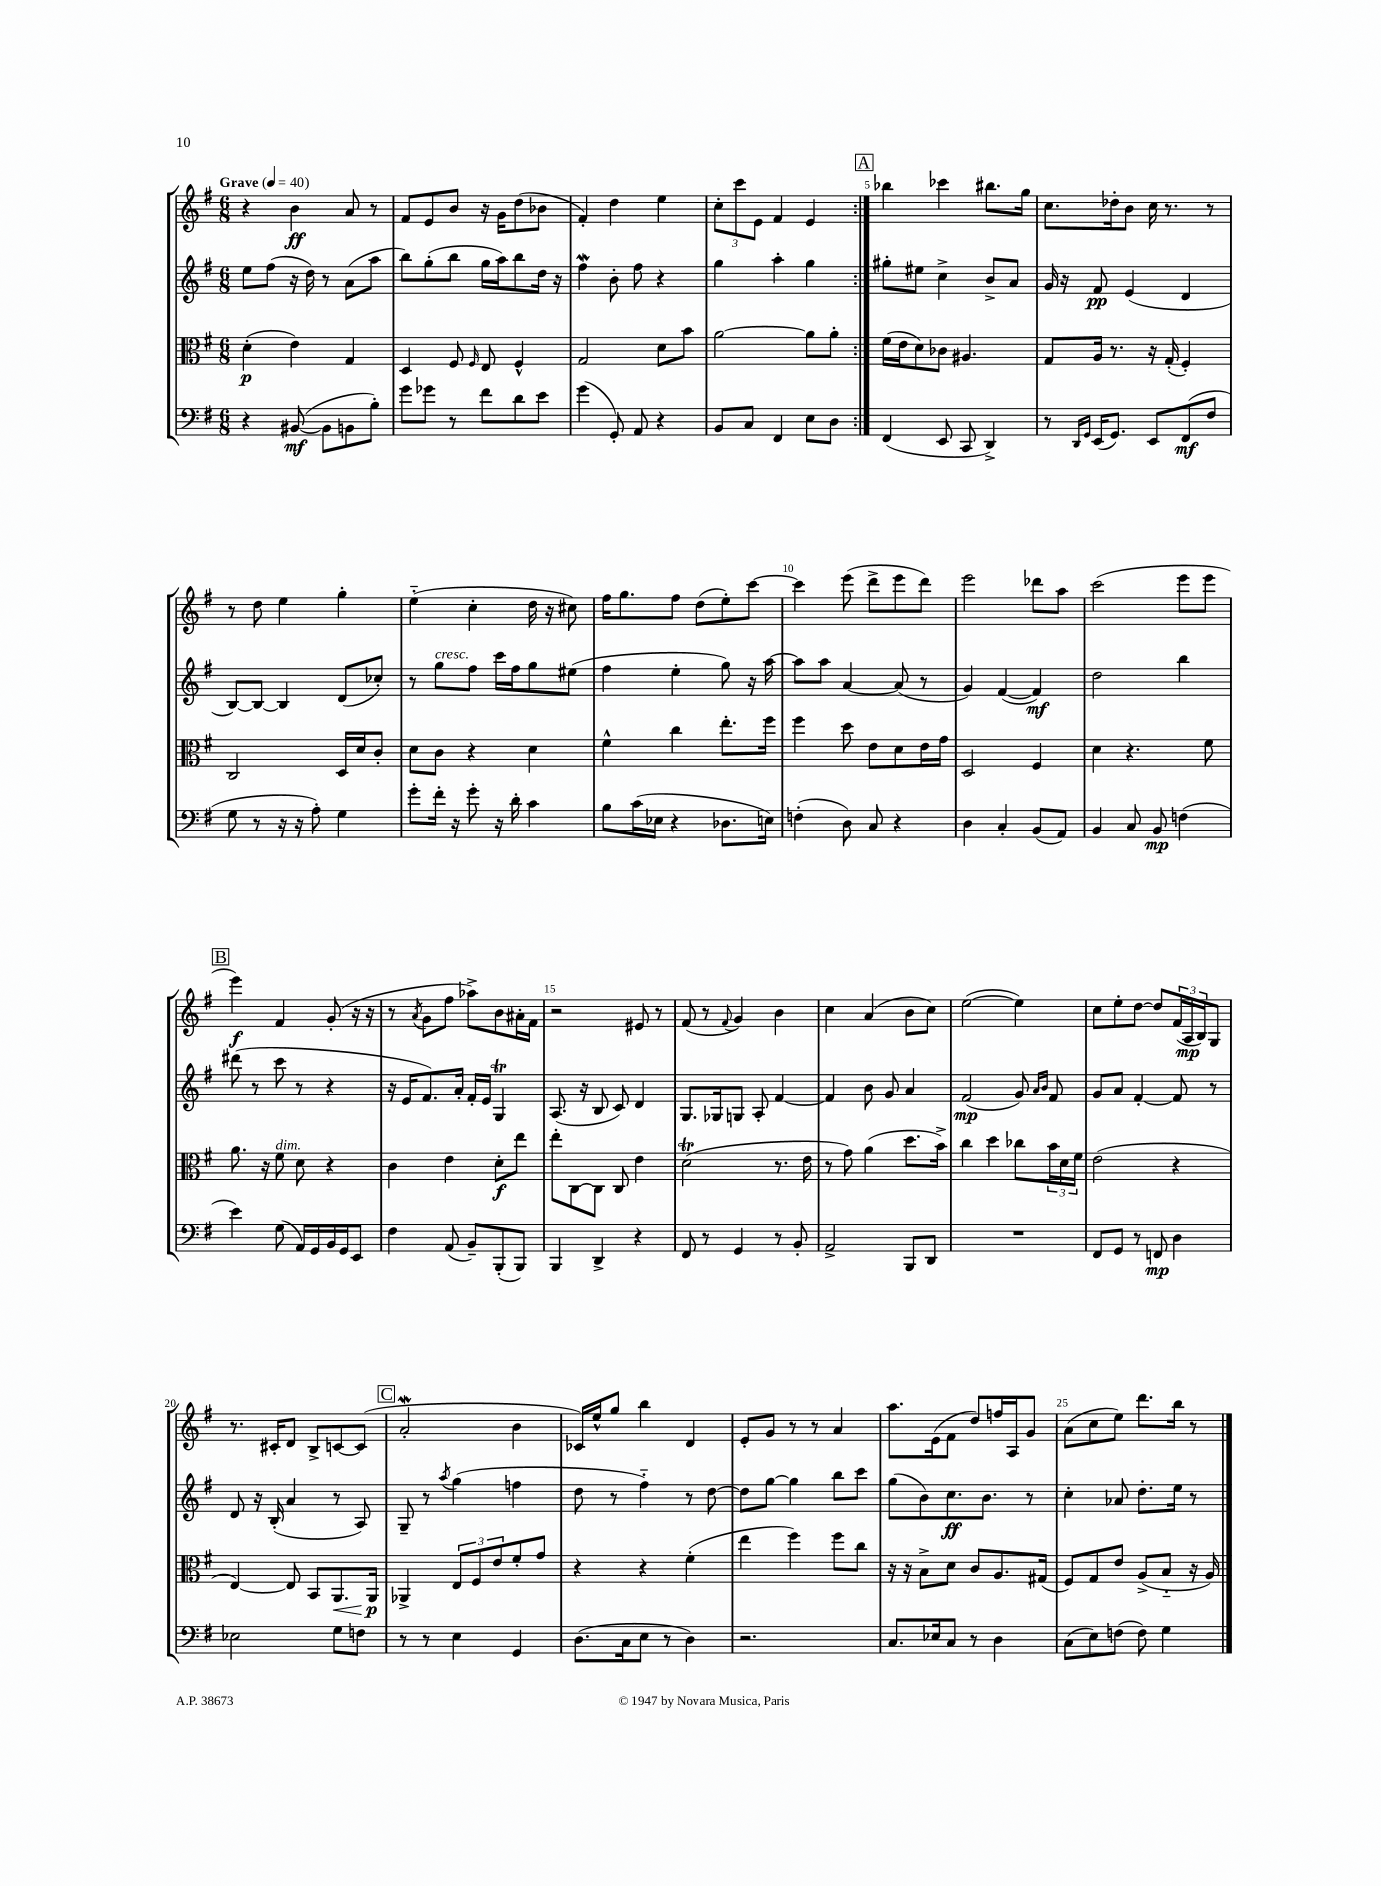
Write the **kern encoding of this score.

**kern	**dynam	**kern	**dynam	**kern	**dynam	**kern	**dynam
*part4	*part4	*part3	*part3	*part2	*part2	*part1	*part1
*staff4	*staff4	*staff3	*staff3	*staff2	*staff2	*staff1	*staff1
*clefF4	*	*clefC3	*	*clefG2	*	*clefG2	*
*k[f#]	*	*k[f#]	*	*k[f#]	*	*k[f#]	*
*M6/8	*	*M6/8	*	*M6/8	*	*M6/8	*
*MM40	*	*MM40	*	*MM40	*	*MM40	*
=1	=1	=1	=1	=1	=1	=1	=1
!	!	!	!	!	!	!LO:TX:a:B:t=Grave	!
4r	.	(4d'\	p	8ee\L	.	4r	.
.	.	.	.	(8ff#\J	.	.	.
([8BB#X/	mf	4e\)	.	16r	.	4b\	ff
.	.	.	.	16dd\)	.	.	.
8BB#\L]	.	.	.	8r	.	.	.
8BBn\	.	4G/	.	(8a\L	.	8a/	.
8B'\J)	.	.	.	8aa\J	.	8r	.
=2	=2	=2	=2	=2	=2	=2	=2
8g\L	.	4D/	.	8bb\L)	.	8f#/L	.
8g-X\J	.	.	.	(8gg'\	.	8e/	.
8r	.	8F#/	.	8bb\J	.	8b/J	.
.	.	16qqF#/	.	.	.	.	.
8f#\L	.	8E/	.	16gg\LL	.	16r	.
.	.	.	.	16aa\J)	.	16g\KL	.
8d\	.	4F#^^/	.	8bb\	.	(8dd\	.
8e\J	.	.	.	16dd\Jk	.	8b-X\J	.
.	.	.	.	16r	.	.	.
=3	=3	=3	=3	=3	=3	=3	=3
(4g\	.	2G/	.	4ff#W\	.	4f#'/)	.
8GG'/)	.	.	.	8b'\	.	4dd\	.
8AA/	.	.	.	8ff#\	.	.	.
4r	.	8d\L	.	4r	.	4ee\	.
.	.	8b\J	.	.	.	.	.
=4	=4	=4	=4	=4	=4	=4	=4
8BB/L	.	[2a\	.	4gg\	.	12cc'\L	.
.	.	.	.	.	.	12ccc\	.
8C/J	.	.	.	.	.	.	.
.	.	.	.	.	.	12e\J	.
4FF#/	.	.	.	4aa'\	.	4f#/	.
8E\L	.	8a\L]	.	4gg\	.	4e/	.
8D\J	.	8a'\J	.	.	.	.	.
!!LO:REH:place=s1:t=A
=5:|!	=5:|!	=5:|!	=5:|!	=5:|!	=5:|!	=5:|!	=5:|!
(4FF#/	.	(16f#\LL	.	8gg#X'\L	.	4bb-X\	.
.	.	16e\J	.	.	.	.	.
.	.	8d\)	.	8ee#X\J	.	.	.
8EE/	.	8c-X\J	.	4cc^\	.	4ccc-X\	.
8CC/	.	4.A#X/	.	.	.	.	.
4DD^/)	.	.	.	8b^/L	.	8.bb#X\L	.
.	.	.	.	8a/J	.	.	.
.	.	.	.	.	.	16gg\Jk	.
=6	=6	=6	=6	=6	=6	=6	=6
8r	.	8G/L	.	16g/	.	8.cc\L	.
.	.	.	.	16r	.	.	.
16qqDD/LL	.	.	.	.	.	.	.
16qqGG/JJ	.	.	.	.	.	.	.
(16EE/KL	.	16A/Jk	.	8f#/	pp	.	.
8.GG/J)	.	8.r	.	.	.	16dd-X'\k	.
.	.	.	.	(4e/	.	8b\J	.
8EE/L	.	16r	.	.	.	16cc\	.
.	.	(16G'/	.	.	.	8.r	.
(8FF#/	mf	4F#'/)	.	4d/	.	.	.
8F#/J	.	.	.	.	.	8r	.
!!LO:LB:g=z
=7	=7	=7	=7	=7	=7	=7	=7
8G\	.	2C/	.	[8B/L)	.	8r	.
8r	.	.	.	8B/J_	.	8dd\	.
16r	.	.	.	4B/]	.	4ee\	.
16r	.	.	.	.	.	.	.
8A'\)	.	.	.	.	.	.	.
4G\	.	16D/LL	.	(8d/L	.	4gg'\	.
.	.	16d/J	.	.	.	.	.
.	.	8c'/J	.	8cc-X'/J)	.	.	.
=8	=8	=8	=8	=8	=8	=8	=8
8g'\L	.	8d\L	.	8r	.	(4ee\	.
!	!	!	!	!LO:TX:a:i:t=cresc.	!	!	!
16f#'\Jk	.	8c\J	.	8gg\L	.	.	.
16r	.	.	.	.	.	.	.
8g'\	.	4r	.	8ff#\J	.	4cc'\	.
16r	.	.	.	16ccc\LL	.	.	.
16d'\	.	.	.	16ff#\J	.	.	.
4c\	.	4d\	.	8gg\	.	16dd\	.
.	.	.	.	.	.	16r	.
.	.	.	.	(8ee#X\J	.	8cc#X\)	.
=9	=9	=9	=9	=9	=9	=9	=9
8B\L	.	4f#^^\	.	4ff#\	.	16ff#\KL	.
.	.	.	.	.	.	8.gg\	.
(16c\L	.	.	.	.	.	.	.
16E-X\JJ	.	.	.	.	.	.	.
4r	.	4cc\	.	4ee'\	.	8ff#\J	.
.	.	.	.	.	.	(8dd\L	.
8.D-X\L	.	8.ee'\L	.	8gg\)	.	8ee'\)	.
.	.	.	.	16r	.	[8ccc\J	.
16En\Jk)	.	16ff#\Jk	.	[16aa\	.	.	.
=10	=10	=10	=10	=10	=10	=10	=10
(4Fn'\	.	4ff#\	.	8aa\L]	.	4ccc\]	.
.	.	.	.	8aa\J	.	.	.
8D\)	.	8dd\	.	[4a/	.	(8eee\	.
8C/	.	8e\L	.	.	.	8ddd^\L	.
4r	.	8d\	.	(8a/]	.	8eee\	.
.	.	16e\L	.	8r	.	8ddd\J)	.
.	.	16g\JJ	.	.	.	.	.
=11	=11	=11	=11	=11	=11	=11	=11
4D\	.	2D/	.	4g/)	.	2eee\	.
4C'/	.	.	.	([4f#/	.	.	.
(8BB/L	.	4F#/	.	4f#/])	mf	8ddd-X\L	.
8AA/J)	.	.	.	.	.	8aa\J	.
=12	=12	=12	=12	=12	=12	=12	=12
4BB/	.	4d\	.	2dd\	.	(2ccc\	.
8C/	.	4.r	.	.	.	.	.
8BB/	mp	.	.	.	.	.	.
(4Fn\	.	.	.	4bb\	.	8eee\L	.
.	.	8f#\	.	.	.	8eee\J	.
!!LO:LB:g=z
!!LO:REH:place=s1:t=B
=13	=13	=13	=13	=13	=13	=13	=13
4e\)	.	8.a\	.	(8ddd#X\	.	4eee\)	f
.	.	.	.	8r	.	.	.
.	.	16r	.	.	.	.	.
!	!	!LO:TX:a:i:t=dim.	!	!	!	!	!
(8G\	.	8f#\	.	8ccc\	.	4f#/	.
16AA/LL)	.	8d\	.	8r	.	.	.
16GG/	.	.	.	.	.	.	.
16BB/	.	4r	.	4r	.	(8g'/	.
16GG/J	.	.	.	.	.	.	.
8EE/J	.	.	.	.	.	16r	.
.	.	.	.	.	.	16r	.
=14	=14	=14	=14	=14	=14	=14	=14
4F#\	.	4c\	.	16r	.	8r	.
.	.	.	.	16e/KL	.	.	.
.	.	.	.	.	.	8qa/	.
.	.	.	.	8.f#/)	.	8g\L	.
(8AA/	.	4e\	.	.	.	8ff#\J	.
.	.	.	.	16a'/Jk	.	.	.
8BB~/L)	.	.	.	16f#'/LL	.	8aa-X^\L)	.
.	.	.	.	16e/JJ	.	.	.
(8BBB'/	.	8d'\L	f	4GT/	.	8b\	.
8BBB/J)	.	8ee\J	.	.	.	16a#X'\L	.
.	.	.	.	.	.	16f#\JJ	.
=15	=15	=15	=15	=15	=15	=15	=15
4BBB/	.	8ee'\L	.	(8.A/	.	2r	.
.	.	[8C\	.	.	.	.	.
.	.	.	.	16r	.	.	.
4DD^/	.	8C\J]	.	8B/	.	.	.
.	.	8C/	.	8c/)	.	.	.
4r	.	4e\	.	4d/	.	8e#X/	.
.	.	.	.	.	.	8r	.
=16	=16	=16	=16	=16	=16	=16	=16
8FF#/	.	(2dT\	.	8.G/L	.	(8f#/	.
8r	.	.	.	.	.	8r	.
.	.	.	.	16G-X/k	.	.	.
.	.	.	.	.	.	8qqf#/	.
4GG/	.	.	.	8Gn/J	.	4g/)	.
.	.	.	.	8A'/	.	.	.
8r	.	8.r	.	[4f#/	.	4b\	.
8BB'/	.	.	.	.	.	.	.
.	.	16e\	.	.	.	.	.
=17	=17	=17	=17	=17	=17	=17	=17
2AA^/	.	8r	.	4f#/]	.	4cc\	.
.	.	8g\)	.	.	.	.	.
.	.	(4a\	.	8b\	.	(4a/	.
.	.	.	.	8g/	.	.	.
8BBB/L	.	8.dd\L	.	4a/	.	8b\L	.
8DD/J	.	.	.	.	.	8cc\J)	.
.	.	16b^\Jk)	.	.	.	.	.
=18	=18	=18	=18	=18	=18	=18	=18
2.r	.	4cc\	.	(2f#/	mp	([2ee\	.
.	.	4dd\	.	.	.	.	.
.	.	8cc-X\L	.	8g/)	.	4ee\])	.
.	.	.	.	16qqa/LL	.	.	.
.	.	.	.	16qqb/JJ	.	.	.
.	.	24b\L	.	8f#/	.	.	.
.	.	24d\	.	.	.	.	.
.	.	24f#\JJ	.	.	.	.	.
=19	=19	=19	=19	=19	=19	=19	=19
8FF#/L	.	(2e\	.	8g/L	.	8cc\L	.
8GG/J	.	.	.	8a/J	.	8ee'\	.
8r	.	.	.	[4f#'/	.	[8dd\J	.
8FFn/	mp	.	.	.	.	8dd/L]	.
4D\	.	4r	.	8f#/]	.	(24f#/L	.
.	.	.	.	.	.	24A/	mp
.	.	.	.	.	.	24B/J)	.
.	.	.	.	8r	.	8G/J	.
!!LO:LB:g=z
=20	=20	=20	=20	=20	=20	=20	=20
2E-X\	.	[4E/)	.	8d/	.	8.r	.
.	.	.	.	16r	.	.	.
.	.	.	.	(16B'/	.	16c#X'/KL	.
.	.	8E/]	.	4a/	.	8d/J	.
.	.	8BB/L	.	.	.	8B^/L	.
!	!	!	!LO:HP:b	!	!	!	!
8G\L	.	8.AA/	<	8r	.	[8cn/	.
8Fn\J	.	.	.	8A/)	.	(8c/J]	.
.	.	16AA/Jk	p	.	.	.	.
.	.	.	[	.	.	.	.
!!LO:REH:place=s1:t=C
=21	=21	=21	=21	=21	=21	=21	=21
8r	.	4AA-X^/	.	8G~/	.	2aW'/	.
8r	.	.	.	8r	.	.	.
.	.	.	.	8qaa/	.	.	.
4E\	.	12E/L	.	(4gg\	.	.	.
.	.	12F#/	.	.	.	.	.
.	.	12e/	.	.	.	.	.
4GG/	.	8f#'/	.	4ffn\	.	4b\	.
.	.	8g/J	.	.	.	.	.
=22	=22	=22	=22	=22	=22	=22	=22
(8.D\L	.	4r	.	8dd\	.	16c-X/LL)	.
.	.	.	.	.	.	16ee^^/J	.
.	.	.	.	8r	.	8gg/J	.
16C\k	.	.	.	.	.	.	.
8E\J	.	4r	.	4ff#\)	.	4bb\	.
8r	.	.	.	.	.	.	.
4D\)	.	(4f#'\	.	8r	.	4d/	.
.	.	.	.	[8dd\	.	.	.
=23	=23	=23	=23	=23	=23	=23	=23
2.r	.	4ee\	.	8dd\L]	.	8e'/L	.
.	.	.	.	[8gg\J	.	8g/J	.
.	.	4ff#\)	.	4gg\]	.	8r	.
.	.	.	.	.	.	8r	.
.	.	8ff#\L	.	8bb\L	.	4a/	.
.	.	8cc\J	.	8ccc\J	.	.	.
=24	=24	=24	=24	=24	=24	=24	=24
8.C/L	.	16r	.	(8gg\L	.	8.aa\L	.
.	.	16r	.	.	.	.	.
.	.	8B^\L	.	8b\)	.	.	.
16E-X/k	.	.	.	.	.	(16e\k	.
8C/J	.	8d\J	.	8.cc\	ff	8f#\J	.
8r	.	8c/L	.	.	.	8dd/L)	.
.	.	.	.	8.b\J	.	.	.
4D\	.	8.A/	.	.	.	16ffn/L	.
.	.	.	.	.	.	16A/J	.
.	.	.	.	8r	.	8g/J	.
.	.	(16G#X/Jk	.	.	.	.	.
=25	=25	=25	=25	=25	=25	=25	=25
(8C\L	.	8F#/L)	.	4cc'\	.	(8a\L	.
8E\)	.	8G/	.	.	.	8cc\	.
(8Fn\J	.	8e/J	.	8a-X/	.	8ee\J)	.
8F\)	.	(8A^/L	.	8.dd'\L	.	8.ddd\L	.
4G\	.	8B/J	.	.	.	.	.
.	.	.	.	16ee\Jk	.	16bb\Jk	.
.	.	16r	.	8r	.	8r	.
.	.	16A/)	.	.	.	.	.
==	==	==	==	==	==	==	==
*-	*-	*-	*-	*-	*-	*-	*-
